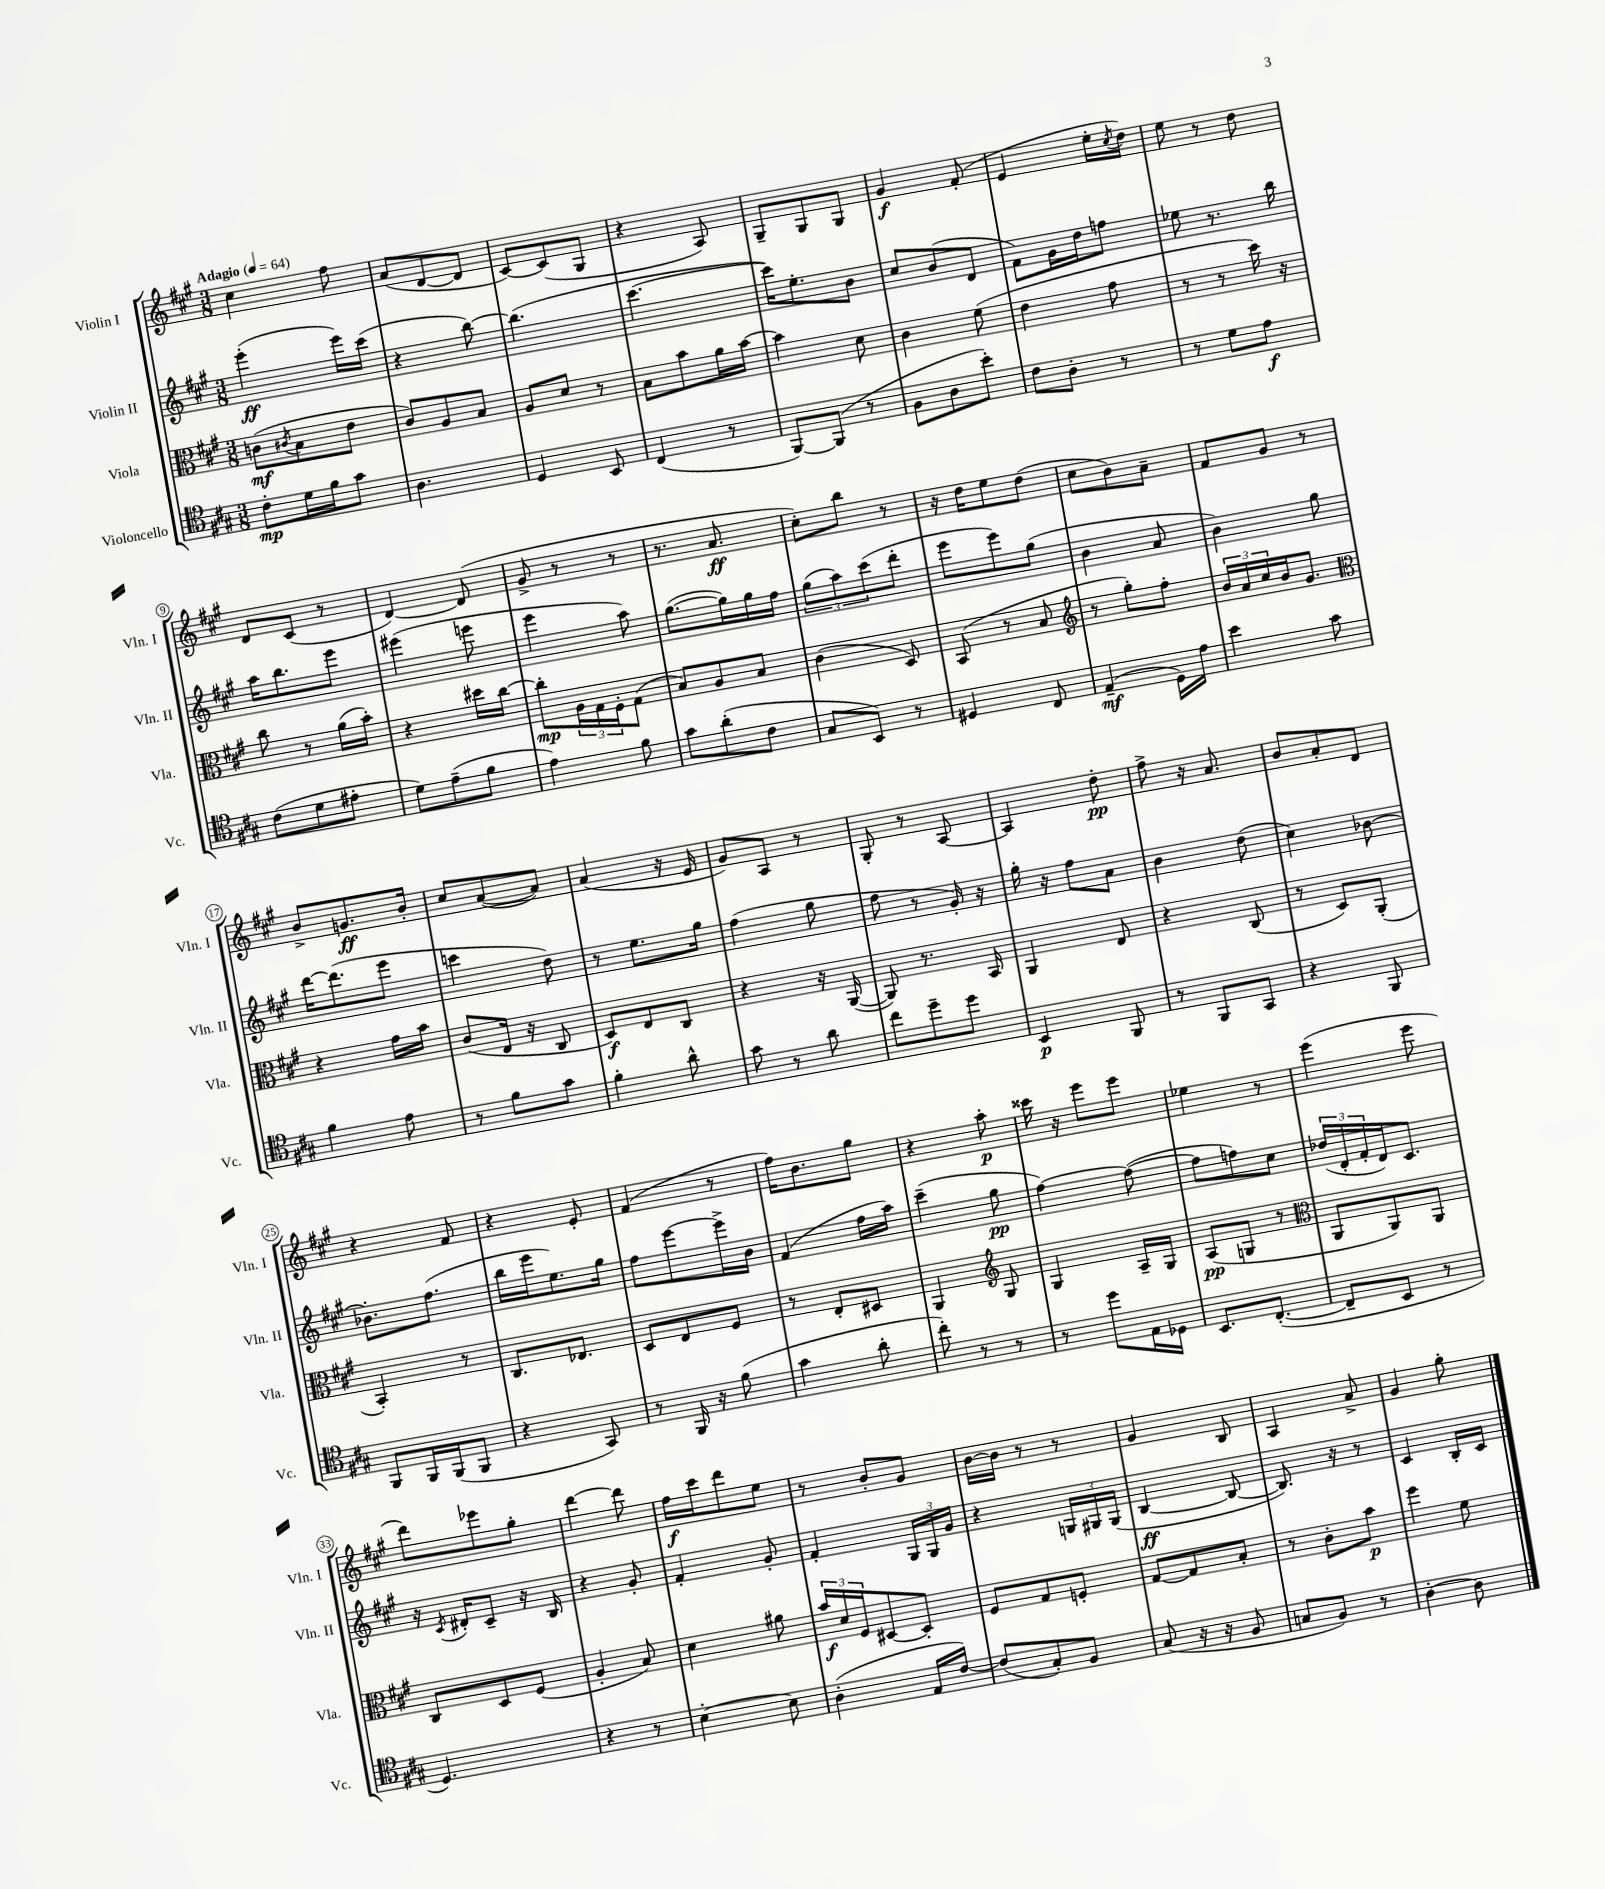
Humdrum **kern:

**kern	**dynam	**kern	**dynam	**kern	**dynam	**kern	**dynam
*part4	*part4	*part3	*part3	*part2	*part2	*part1	*part1
*staff4	*staff4	*staff3	*staff3	*staff2	*staff2	*staff1	*staff1
*I"Violoncello	*	*I"Viola	*	*I"Violin II	*	*I"Violin I	*
*I'Vc.	*	*I'Vla.	*	*I'Vln. II	*	*I'Vln. I	*
*clefC4	*	*clefC3	*	*clefG2	*	*clefG2	*
*k[f#c#g#]	*	*k[f#c#g#]	*	*k[f#c#g#]	*	*k[f#c#g#]	*
*M3/8	*	*M3/8	*	*M3/8	*	*M3/8	*
*MM64	*	*MM64	*	*MM64	*	*MM64	*
=1	=1	=1	=1	=1	=1	=1	=1
!	!	!	!	!	!	!LO:TX:a:B:t=Adagio	!
8c#'\L	mp	(8cn\L	mf	(4eee'\	ff	4cc#\	.
.	.	8qc#X/	.	.	.	.	.
16d\L	.	8B\	.	.	.	.	.
16f#\J	.	.	.	.	.	.	.
8g#\J	.	8e\J	.	16eee\LL)	.	8ff#\	.
.	.	.	.	(16ccc#\JJ	.	.	.
=2	=2	=2	=2	=2	=2	=2	=2
4.A\	.	8c#/L)	.	4r	.	(8a/L	.
.	.	8A/	.	.	.	[8d/	.
.	.	8B/J	.	[8bb\)	.	8d/J]	.
=3	=3	=3	=3	=3	=3	=3	=3
4D/	.	8A/L	.	(4.bb\]	.	[8c#/L)	.
.	.	8d/J	.	.	.	(8c#/]	.
8BB/	.	8r	.	.	.	8G#/J	.
=4	=4	=4	=4	=4	=4	=4	=4
(4C#/	.	8B\L	.	[4.ccc#\	.	4r	.
.	.	8b\	.	.	.	.	.
8r	.	16a\L	.	.	.	8A/)	.
.	.	[16b\JJ	.	.	.	.	.
=5	=5	=5	=5	=5	=5	=5	=5
[8FF#/L)	.	4b\]	.	16ccc#\KL])	.	8G#~/L	.
.	.	.	.	8.ee'\	.	.	.
(8FF#/J]	.	.	.	.	.	8G#/	.
8r	.	8d\	.	8b\J	.	8G#/J	.
=6	=6	=6	=6	=6	=6	=6	=6
8F#\L	.	4c#\	.	8cc#/L	.	4g#/	f
8A\	.	.	.	(8b/	.	.	.
8b'\J)	.	(8f#\	.	8d/J	.	(8f#'/	.
=7	=7	=7	=7	=7	=7	=7	=7
8c#\L	.	4e\	.	8f#\L)	.	4e/	.
8A'\J	.	.	.	16g#\L	.	.	.
.	.	.	.	16dd\J	.	.	.
8r	.	8g#\	.	8ffn\J	.	16ee'\LL	.
.	.	.	.	.	.	8qcc#/	.
.	.	.	.	.	.	16dd\JJ)	.
=8	=8	=8	=8	=8	=8	=8	=8
8r	.	8r	.	8ee-X\	.	8ee\	.
8d\L	.	8r	.	8.r	.	8r	.
8e\J	f	16dd\)	.	.	.	8dd\	.
.	.	16r	.	16bb\	.	.	.
!!LO:LB:g=z
=9	=9	=9	=9	=9	=9	=9	=9
(8c#\L	.	8cc#\	.	16aa\KL	.	8d/L	.
.	.	.	.	8.bb\	.	.	.
8d\	.	8r	.	.	.	(8c#/J	.
8e#X'\J	.	(16a\LL	.	8eee\J	.	8r	.
.	.	16b'\JJ)	.	.	.	.	.
=10	=10	=10	=10	=10	=10	=10	=10
8d\L)	.	4r	.	(4eee#X\	.	[4d/)	.
(8e~\	.	.	.	.	.	.	.
8f#\J	.	16dd#X\LL	.	8eeen\	.	(8d/]	.
.	.	[16cc#\JJ	.	.	.	.	.
=11	=11	=11	=11	=11	=11	=11	=11
4e\)	.	8cc#'\L]	mp	4eee\	.	8g#^/	.
.	.	24A\L	.	.	.	8r	.
.	.	24G#\	.	.	.	.	.
.	.	24F#'\J	.	.	.	.	.
8f#\	.	(8G#\J	.	8aa\)	.	8r	.
=12	=12	=12	=12	=12	=12	=12	=12
8g#\L	.	8B/L)	.	([8.gg#\L	.	8.r	.
(8a'\	.	8A/	.	.	.	.	.
.	.	.	.	16gg#\L])	.	8.a/	ff
8c#\J	.	8B/J	.	16gg#\	.	.	.
.	.	.	.	16ff#\JJ	.	.	.
=13	=13	=13	=13	=13	=13	=13	=13
8G#/L	.	(4c#\	.	(12gg#\L	.	8cc#'\L)	.
.	.	.	.	12aa\)	.	.	.
8BB/J)	.	.	.	.	.	8bb\J	.
.	.	.	.	(12ccc#\	.	.	.
8r	.	8D/)	.	8ddd'\J	.	8r	.
=14	=14	=14	=14	=14	=14	=14	=14
4D#X/	.	(8BB/	.	8eee\L	.	16r	.
.	.	.	.	.	.	16dd\KL	.
.	.	8r	.	8eee\)	.	8ee\	.
8C#/	.	8B/	.	(8gg#\J	.	(8dd\J	.
=15	=15	=15	=15	=15	=15	=15	=15
*	*	*clefG2	*	*	*	*	*
(4E~/	mf	8r	.	4b\	.	8cc#\L	.
.	.	8gg#'\L)	.	.	.	8b\)	.
16D\LL)	.	8ff#'\J	.	8a/	.	8a~\J	.
16e\JJ	.	.	.	.	.	.	.
=16	=16	=16	=16	=16	=16	=16	=16
4b\	.	24b/LL	.	4b\)	.	8f#/L	.
.	.	24a/	.	.	.	.	.
.	.	24cc#/	.	.	.	.	.
.	.	16b/J	.	.	.	8g#/J	.
.	.	8.g#/J	.	.	.	.	.
8g#\	.	.	.	8gg#\	.	8r	.
!!LO:LB:g=z
=17	=17	=17	=17	=17	=17	=17	=17
*	*	*clefC3	*	*	*	*	*
4f#\	.	4r	.	[16ddd\KL	.	8b^/L	.
.	.	.	.	(8.ddd\]	.	.	.
.	.	.	.	.	.	8.gn/	ff
8e\	.	16g#\LL	.	8eee\J	.	.	.
.	.	16b\JJ	.	.	.	16b'/Jk	.
=18	=18	=18	=18	=18	=18	=18	=18
8r	.	(8c#/L	.	4cccn\	.	8cc#/L	.
8f#\L	.	16E/Jk	.	.	.	([8a/	.
.	.	16r	.	.	.	.	.
8g#\J	.	8C#/	.	8dd\)	.	8a/J])	.
=19	=19	=19	=19	=19	=19	=19	=19
4f#'\	.	8D/L)	f	8r	.	(4a/	.
.	.	8E/	.	8.ee\L	.	.	.
8a^^\	.	8C#/J	.	.	.	16r	.
.	.	.	.	16gg#\Jk	.	16e/	.
=20	=20	=20	=20	=20	=20	=20	=20
8g#\	.	4r	.	(4ff#\	.	8g#/L)	.
8r	.	.	.	.	.	8A/J	.
8a\	.	16r	.	8gg#\	.	8r	.
.	.	([16AA/	.	.	.	.	.
=21	=21	=21	=21	=21	=21	=21	=21
8cc#\L	.	8AA/])	.	8ff#\	.	8G#'/	.
8dd~\	.	8.r	.	8r	.	8r	.
8dd\J	.	.	.	16g#'/)	.	[8A/	.
.	.	16BB/	.	16r	.	.	.
=22	=22	=22	=22	=22	=22	=22	=22
4BB/	p	4AA/	.	16gg#'\	.	4A/]	.
.	.	.	.	16r	.	.	.
.	.	.	.	8ff#\L	.	.	.
8FF#/	.	8E/	.	8a\J	.	8dd'\	pp
=23	=23	=23	=23	=23	=23	=23	=23
8r	.	4r	.	4b\	.	8ff#^\	.
8FF#/L	.	.	.	.	.	16r	.
.	.	.	.	.	.	8.a/	.
8GG#/J	.	(8C#/	.	(8dd\	.	.	.
=24	=24	=24	=24	=24	=24	=24	=24
4r	.	8r	.	4cc#\)	.	8b/L	.
.	.	8D/L)	.	.	.	8a'/	.
8FF#/	.	(8AA'/J	.	[8b-X\	.	8d/J	.
!!LO:LB:g=z
=25	=25	=25	=25	=25	=25	=25	=25
8FF#/L	.	4BB'/)	.	8.b-X'\L]	.	4r	.
16FF#/L	.	.	.	.	.	.	.
(16FF#/J	.	.	.	(8.ff#\J	.	.	.
8FF#/J	.	8r	.	.	.	8f#/	.
=26	=26	=26	=26	=26	=26	=26	=26
4r	.	8.C#/L	.	16bb\LL	.	4r	.
.	.	.	.	16eee\J	.	.	.
.	.	.	.	8.ee\)	.	.	.
.	.	8.E-X/J	.	.	.	.	.
8GG#/)	.	.	.	.	.	8e'/	.
.	.	.	.	16gg#\Jk	.	.	.
=27	=27	=27	=27	=27	=27	=27	=27
8r	.	8D/L	.	8ff#\L	.	(4f#/	.
16FF#/	.	8E/	.	[8eee\	.	.	.
16r	.	.	.	.	.	.	.
(8f#\	.	8F#/J	.	16eee^\L]	.	8r	.
.	.	.	.	16b\JJ	.	.	.
=28	=28	=28	=28	=28	=28	=28	=28
4g#\	.	8r	.	(4f#/	.	16ff#\KL)	.
.	.	.	.	.	.	8.b\	.
.	.	8E'/L	.	.	.	.	.
8a'\	.	8D#X/J	.	16ff#\LL	.	8gg#\J	.
.	.	.	.	16aa\JJ)	.	.	.
=29	=29	=29	=29	=29	=29	=29	=29
8cc#'\)	.	4AA/	.	(4ccc#~\	.	4r	.
8r	.	.	.	.	.	.	.
*	*	*clefG2	*	*	*	*	*
8r	.	8G#/	.	8gg#\	pp	8aa'\	p
=30	=30	=30	=30	=30	=30	=30	=30
8r	.	4G#/	.	[4ff#\)	.	16ccc##X\	.
.	.	.	.	.	.	16r	.
8dd\L	.	.	.	.	.	8eee\L	.
16E\L	.	16A~/LL	.	(8ff#\_	.	8eee\J	.
16D-X\JJ	.	16G#/JJ	.	.	.	.	.
=31	=31	=31	=31	=31	=31	=31	=31
8.BB/L	.	(8A/L	pp	8ff#\L]	.	4ee-X\	.
.	.	8Gn/J	.	8ffn\)	.	.	.
([8.C#'/J	.	.	.	.	.	.	.
.	.	8r	.	8cc#\J	.	8r	.
=32	=32	=32	=32	=32	=32	=32	=32
*	*	*clefC3	*	*	*	*	*
8C#~/L]	.	8AA/L	.	(24dd-X/LL	.	(4eee\	.
.	.	.	.	24d'/	.	.	.
.	.	.	.	24f#'/	.	.	.
8BB/J	.	8AA/)	.	16d/J)	.	.	.
.	.	.	.	8.c#/J	.	.	.
8r	.	8AA/J	.	.	.	8eee\	.
!!LO:LB:g=z
=33	=33	=33	=33	=33	=33	=33	=33
4.D/)	.	8C#/L	.	16r	.	8ddd\L)	.
.	.	.	.	8qc#/	.	.	.
.	.	.	.	16d#X'/KL	.	.	.
.	.	8D/	.	8c#~/J	.	8eee-X\	.
.	.	(8F#/J	.	16r	.	8gg#'\J	.
.	.	.	.	16B/	.	.	.
=34	=34	=34	=34	=34	=34	=34	=34
4r	.	4A'/	.	4r	.	[4ddd\	.
8r	.	8B/)	.	8g#'/	.	8ddd\]	.
=35	=35	=35	=35	=35	=35	=35	=35
[4B'\	.	4d\	.	4f#'/	.	16ff#\LL	f
.	.	.	.	.	.	16ccc#\J	.
.	.	.	.	.	.	8ddd\	.
8B\]	.	8a#X\	.	8g#'/	.	8ee\J	.
=36	=36	=36	=36	=36	=36	=36	=36
(4A'\	.	24b/LL	f	4f#'/	.	8r	.
.	.	24d/	.	.	.	.	.
.	.	24F#/J	.	.	.	.	.
.	.	[8D#X/	.	.	.	8b'/L	.
16E/LL	.	8D#'/J]	.	24G#/LL	.	8g#/J	.
.	.	.	.	24G#/	.	.	.
[16c#/JJ)	.	.	.	.	.	.	.
.	.	.	.	24g#/JJ	.	.	.
=37	=37	=37	=37	=37	=37	=37	=37
(8c#/L]	.	8F#/L	.	4r	.	[16b\LL	.
.	.	.	.	.	.	16b\JJ]	.
8G#'/)	.	8G#/	.	.	.	8r	.
8F#/J	.	8Fn'/J	.	24Gn/LL	.	8r	.
.	.	.	.	24G#X/	.	.	.
.	.	.	.	(24G#/JJ	.	.	.
=38	=38	=38	=38	=38	=38	=38	=38
(8G#/	.	[8G#/L	.	[4B/	ff	4g#/	.
16r	.	8G#/]	.	.	.	.	.
16r	.	.	.	.	.	.	.
8F#/	.	8B'/J	.	8B/_	.	8B/	.
=39	=39	=39	=39	=39	=39	=39	=39
8Gn/L	.	8r	.	8.B/])	.	4A/	.
8F#/J)	.	8c#'\L	.	.	.	.	.
.	.	.	.	16r	.	.	.
8r	.	8b\J	p	8r	.	8a^/	.
=40	=40	=40	=40	=40	=40	=40	=40
[4A'\	.	4ff#\	.	4c#/	.	4g#/	.
8A\]	.	8f#\	.	16B'/LL	.	8gg#'\	.
.	.	.	.	16c#/JJ	.	.	.
==	==	==	==	==	==	==	==
*-	*-	*-	*-	*-	*-	*-	*-
